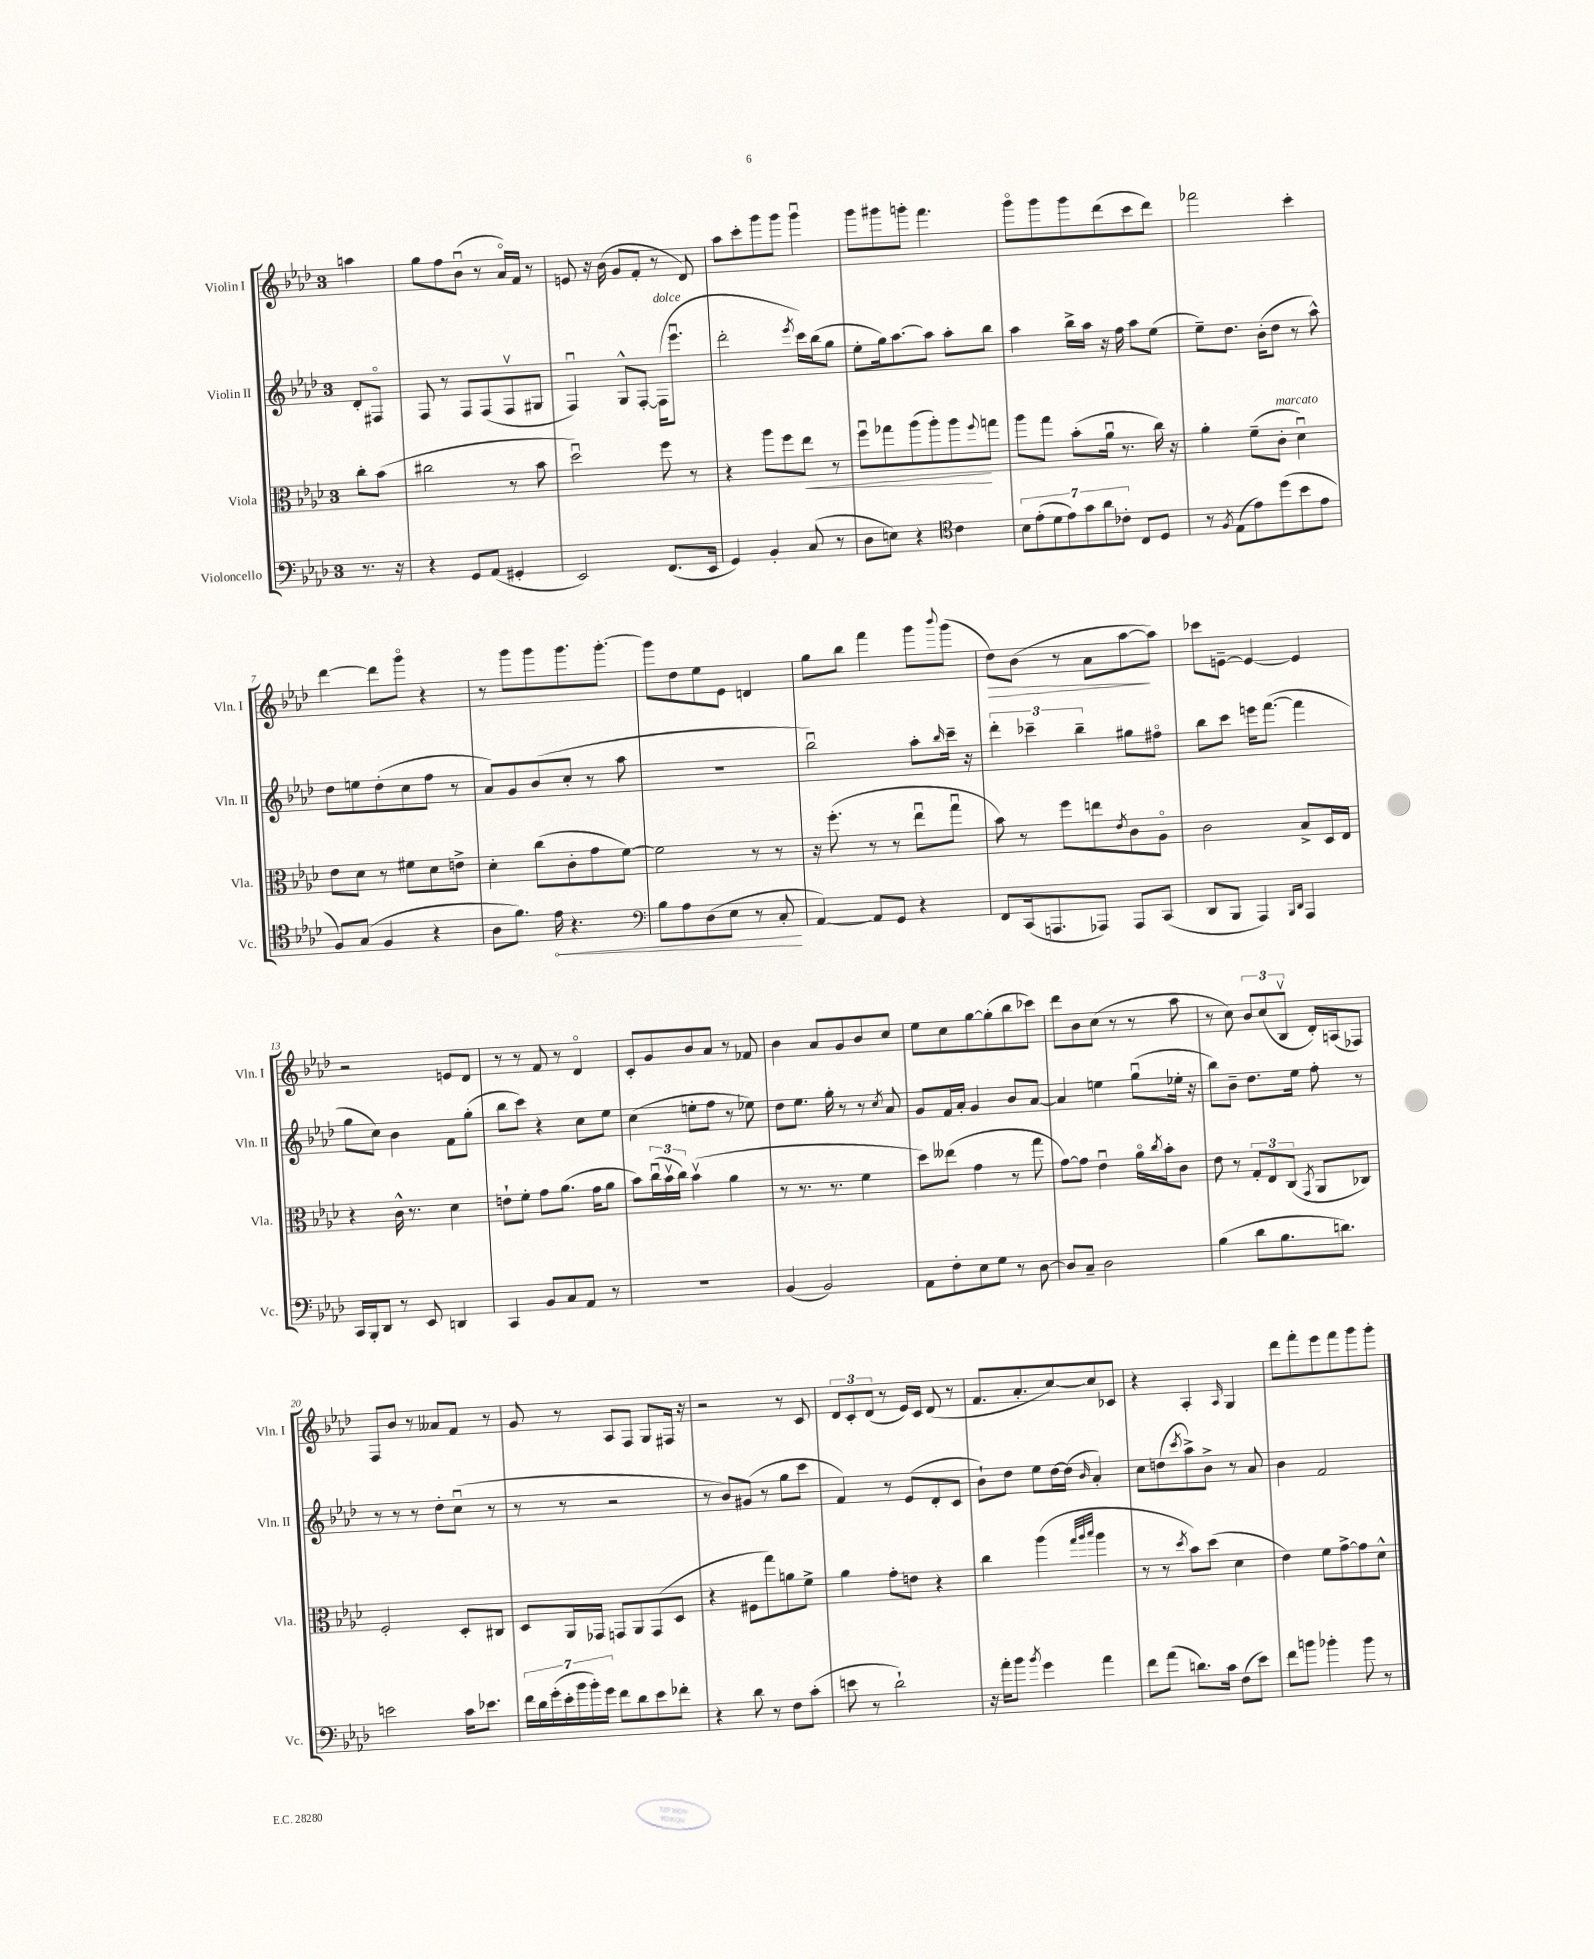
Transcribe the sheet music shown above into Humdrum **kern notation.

**kern	**kern	**kern	**kern
*staff4	*staff3	*staff2	*staff1
*clefF4	*clefC3	*clefG2	*clefG2
*k[b-e-a-d-]	*k[b-e-a-d-]	*k[b-e-a-d-]	*k[b-e-a-d-]
*M3/4	*M3/4	*M3/4	*M3/4
8.r	8cc'\L	8d-'/L	4aa\
.	(8b-\J	8F#o/J	.
16r	.	.	.
=	=	=	=
4r	2cc#\	8F/	8gg\L
.	.	8r	8ff\
8GG/L	.	8F/L	(8b-u\J
(8AA-/J	.	(8F/	8r
4GG#'/	8r	8Fv/	16a-o/LL)
.	.	.	16f/JJ
.	8b-\	8G#/J	8r
=	=	=	=
2EE-/)	2dd-u\)	4Fu/)	8e/
.	.	.	16r
.	.	.	(16b-\
.	.	8G^^/L	8g/L
.	.	[8F'/J	8f'/J
(8.FF/L	8ff\	(16F\]LK	8r
.	.	8.eee-u\J	.
.	8r	.	8d-/)
16EE-/Jk	.	.	.
=	=	=	=
4GG/)	4r	2ddd-'\	8aa-\L
.	.	.	8ccc'\
4BB-'/	8aa-\L	.	8ggg\
.	8ff\	.	8ggg\J
.	.	8qeee-/	.
(8C/	8ee-\J	16ccc\LL)	4gggu\
.	.	(16bb-\J	.
8r	8r	8gg\J	.
=	=	=	=
8D-\L	8ffu\L	8ee-'\L	8ggg\L
8E\J)	8gg-\	16gg\k)	8ggg#\
.	.	[8.aa-\	.
4r	(8aa-\	.	8ggg'\J
.	8aa-'\)	8aa-\]J	4.fff\
*clefC4	*	*	*
4c\	8aa-\	8aa-'\L	.
.	8qqff/	.	.
.	8gg\J	8bb-\J	.
=	=	=	=
14B-\L	8aa-\L	4aa-\	8gggo\L
(14e-'\	.	.	.
.	8gg\J	.	8ggg\
14d-\	.	.	.
14e-\)	.	.	.
.	(8b-'\L	16bb-^\LL	8ggg\
14g\	.	.	.
.	.	16aa-\JJ	.
14a-\	.	.	.
.	16a-u\Jk	16r	(8ddd-\
14c-'\J	.	.	.
.	8.r	16ff\	.
8C/L	.	8aa-\L	8ccc\
8D-/J	16cc\)	(8ee-\J	8ddd-\J)
.	16r	.	.
=	=	=	=
8r	4a-'\	8ee-~\L)	2fff-\
8qF/	.	.	.
(8E-\L	.	8.dd-\J	.
8e-\)	(8f~\L	.	.
.	.	(16b-'\LK	.
(8dd-\	8c'\J	8dd-\J	.
8b-\	4d-u\)	8r	4ccc'\
8e-\J	.	8aa-^^\)	.
=	=	=	=
8F/L)	8e-\L	8dd-\L	[4ddd-\
(8G/J	8d-\J	8ee\	.
4F/	8r	(8dd-'\	8ddd-\]L
.	8f#\L	8cc\	8gggo\J
4r	8d-\	8ff\J	4r
.	8e^\J	8r	.
=	=	=	=
8A-\L	4d-'\	8a-/L)	8r
8.f\J)	.	8g/	8ggg\L
.	(8cc\L	(8b-/	8ggg\
16e-\	.	.	.
4.r	8c'\	8cc'/J	8.ggg\
.	8g\	8r	.
.	.	.	[8.ggg'\J
.	[8f\J)	8aa-\	.
=	=	=	=
*clefF4	*	*	*
8B-\L	2f\]	2.r	8ggg\]L
8A-\	.	.	8dd-\
(8D-\	.	.	8ee-\
8E-\J	.	.	8e-\J
8r	8r	.	4d/
8C'/	8r	.	.
=	=	=	=
[4AA-/)	16r	2bb-u\)	8gg\L
.	(8.ff'\	.	.
.	.	.	8bb-\J
8AA-/]L	8r	.	4fff\
8GG/J	8r	.	.
4r	8ee-u\L	8aa-'\L	8ggg\L
.	.	16qqbb-/	8qqbbb-/
.	8ggu\J	16ccc~\Jk	(8ggg\J
.	.	16r	.
=	=	=	=
8FF/L	8b-\)	6ddd-'\	8dd-\L)
(16CC/k	8r	.	(8b-\J
.	.	6ccc-~\	.
8.AAA/	.	.	.
.	8ff\L	.	8r
.	.	6bb-~\	.
8AAA-/J)	8ee\	.	8a-\L
.	8qe-/	.	.
8AAA-/L	8c\	8gg#\L	[8aa-\
(8CC/J	8A-o\J	8ff#o\J	8aa-\]J)
=	=	=	=
8DD-/L	2c\	8bb-\L	8ccc-\L
8BBB-/J	.	8ccc\J	[8e~\J
4AAA-/)	.	16eee\LK	4e/_
.	.	([8.fff\J	.
16qqBBB-/LL	.	.	.
16qqDD-/JJ	.	.	.
4AAA-/	8B-^/L	4fff\]	4e/]
.	16D-/L	.	.
.	16E-/JJ	.	.
=	=	=	=
16CC/LL	4r	8gg\L	2r
16BBB-'/J	.	.	.
8DD-/J	.	8cc\J)	.
8r	16c^^\	4b-\	.
.	8.r	.	.
8EE-/	.	.	.
4DD/	4d-\	8f\L	8e/L
.	.	(8gg'\J	8d-/J
=	=	=	=
4CC/	8e`\L	8bb-\L	8r
.	8f'\J	8ccc\J)	8r
8BB-/L	8g\L	4r	8f/
8C/	(8.a-\J	.	8r
8AA-/J	.	8cc\L	4d-o/
.	16g\LK	.	.
8r	8a-\J	8ee-\J	.
=	=	=	=
2.r	8b-\L)	(4cc\	8c'/L
.	(24ccu\L	.	8g/
.	24b-v\	.	.
.	24cc\JJ)	.	.
.	(4b-v\	8ee'\L	8b-/
.	.	8ff\J	8a-/J
.	4a-\	8r	8r
.	.	8ee-\)	8f-/
=	=	=	=
(4BB-/	8r	8dd-\L	4b-\
.	8.r	8.ee-\J	.
2BB-/)	.	.	8a-/L
.	8.r	16gg'\	.
.	.	8r	8g/
.	4f\	8r	8b-/
.	.	8qcc/	.
.	.	8a-/	8cc/J
=	=	=	=
8AA-\L	8dd-\L)	8g/L	8ee-\L
8F'\	(8ee--\J	16f/L	8cc\
.	.	16a-'/JJ	.
8E-\	4g\	4g/	[8gg\
8G\J	.	.	(8gg'\]
8r	8r	8b-/L	8bb-\
[8D-\	8gg\	[8a-/J	8ccc-\J)
=	=	=	=
8D-/]L	[8g\L)	4a-/]	8ddd-\L
8C~/J	8g\]J	.	8b-\
2D-\	4e-u\	4ee\	(8cc\J
.	.	.	8r
.	16a-o\LL	(8ggu\L	8r
.	8qcc/	.	.
.	16b-'\J	.	.
.	8c\J	16ee-'\Jk	8aa-\
.	.	16r	.
=	=	=	=
(4B-\	8e-\	8bb-\L)	8r
.	8r	8b-~\J	8cc\)
8d-\L	12G'/L	8.dd-\L	12b-/L
.	12E-/	.	(12cc/
8.B-\	.	.	.
.	(12C/J	.	12B-v/J
.	.	16ee-\Jk	.
.	8qGG/	.	.
.	8AA-/L	8ff'\	16d-'/LL)
8.d\J)	.	.	(16A/J
.	8C-/J)	8r	8F-/J)
=	=	=	=
2e\	2F'/	8r	8F/L
.	.	8r	8b-/J
.	.	8r	8r
.	.	8dd-'\L	8a--/L
16c\LK	8D-'/L	(8ccu\J	8f/J
8.e-\J	.	.	.
.	8C#/J	8r	8r
=	=	=	=
28f\LL	8D-/L	8r	8g/
28d-\	.	.	.
(28g'\	.	.	.
28e-'\	.	.	.
.	16AA-/L	8r	8r
28b-\	.	.	.
28b-'\)	.	.	.
.	16GG-/JJ	.	.
28g\JJ	.	.	.
8f\L	8GG/L	2r	8A-/L
8d-\	8AA-/	.	8F/J
8e-\	(8GG/	.	8G/L
8f-'\J	8D-/J	.	16F#/Jk
.	.	.	16r
=	=	=	=
4r	4r	8r	2r
.	.	8b-/L)	.
8d-\	8F#\L	(8g#/J	.
8r	8gg\)	8r	.
8F\L	8a\	8gg\L	8r
(8c'\J	8f^\J	8ccc\J	8c/
=	=	=	=
8e\	4a-\	4f/)	12d-/L
.	.	.	12c'/
8r	.	.	.
.	.	.	(12d-/J
2d-`\)	8g'\L	8r	8r
.	8e\J	(8e-/L	16e-/LL)
.	.	.	16c/JJ
.	4r	8d-'/	(8d-/
.	.	8c/J	8r
=	=	=	=
16r	4cc\	8b-`\L)	8.f/L
16a-'\LK	.	.	.
8b-\J	.	8dd-\J	.
.	.	.	8.a-'/
8qb-/	.	.	.
4g\	(4aa-\	8ee-\L	.
.	.	[16dd-\L	[8cc/)
.	.	(16dd-\]JJ	.
.	32qqgg/LLL	.	.
.	32qqaa-/	.	.
.	32qqbb-/JJJ	16qqb-/	.
4a-\	4aa-\	4a-'/)	8cc/]
.	.	.	8c-/J
=	=	=	=
8f\L	8r	8cc\L	4r
(8a-\J	8r	(8dd\	.
.	8qdd-/	8qccc/	.
8.d\L)	8b-\L)	8aa-^\)	4A-'/
.	(8dd-\J	8b-^\J	.
16c\Jk	.	.	.
.	.	.	16qqA-/
(8F\L	4d-\	8r	4G/
8e-\J)	.	8a-/	.
=	=	=	=
8f\L	4e-\)	4b-\	8ddd-\L
8b\J	.	.	8fff'\
4b-'\	8f\L	2f/	8eee-\
.	[8g^\	.	8fff\
8b-\	8g\]	.	8ggg\
8r	8d-^^\J	.	8ggg'\J
==	==	==	==
*-	*-	*-	*-
